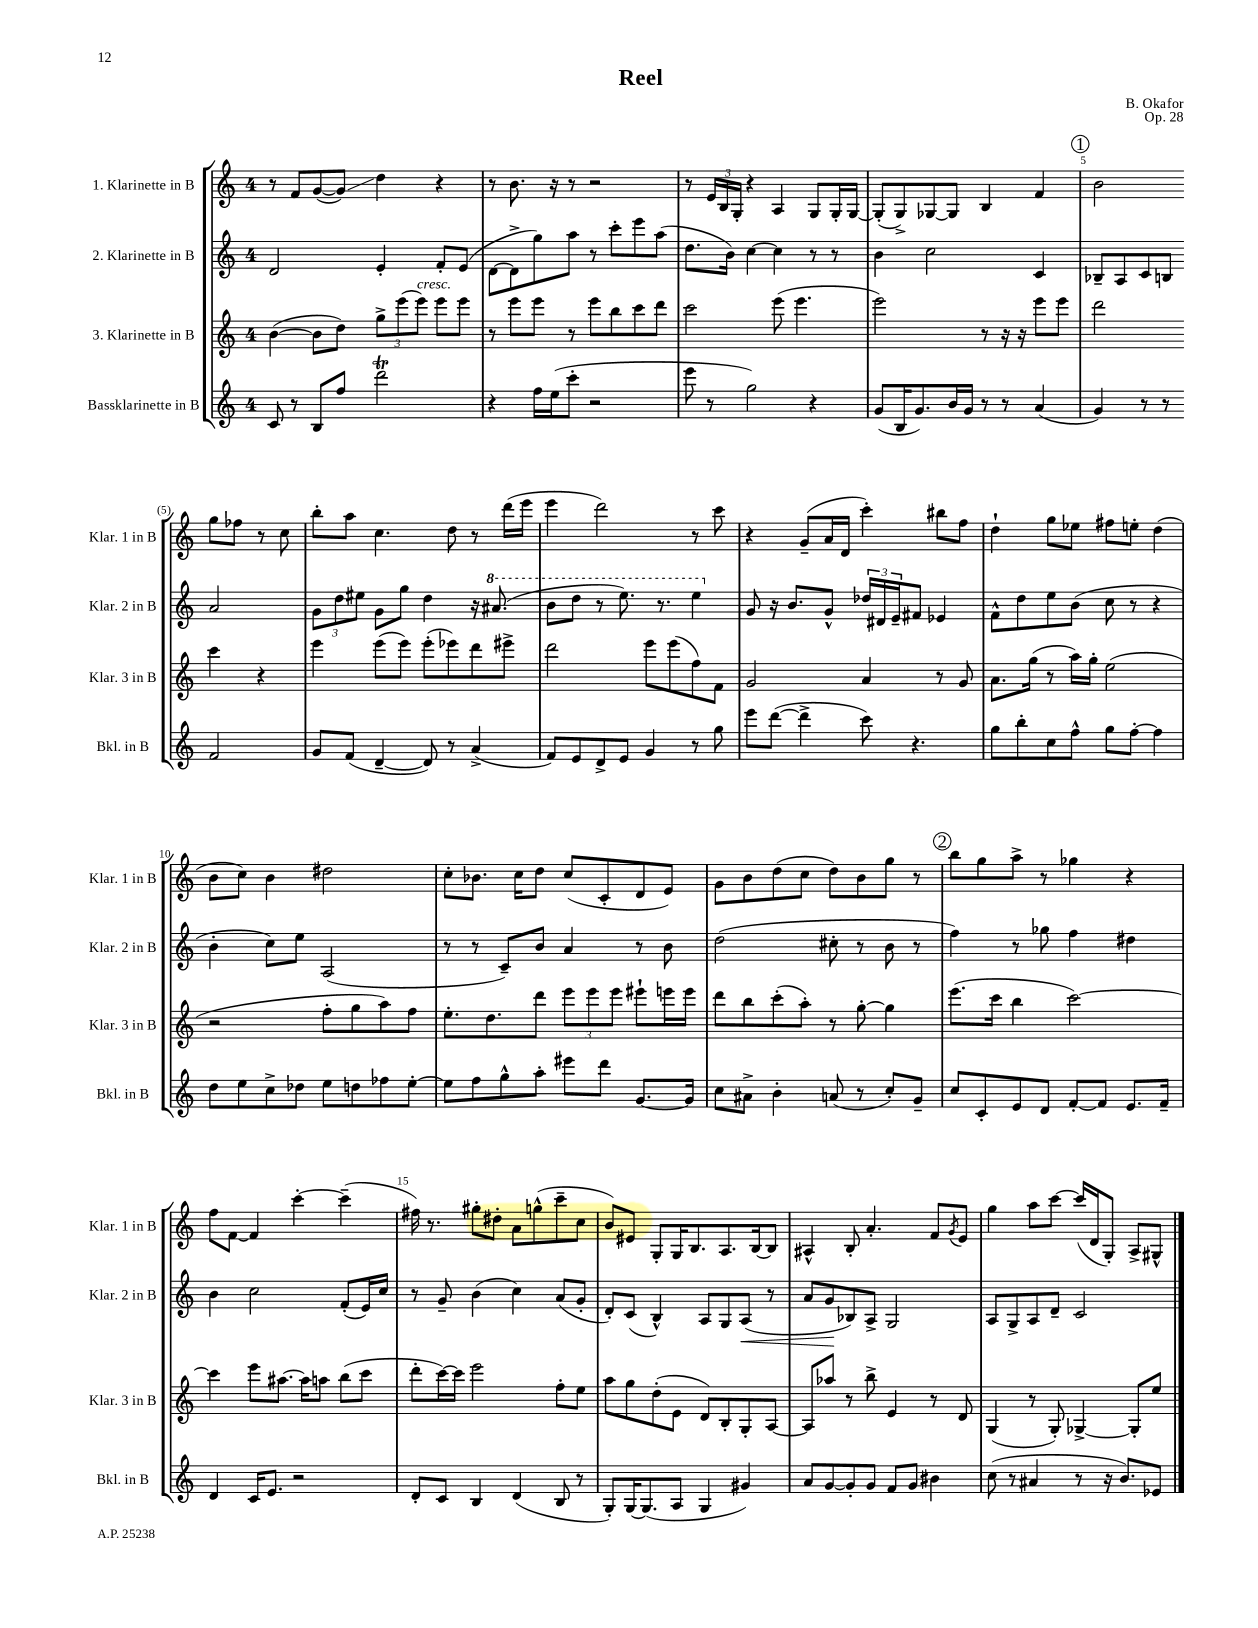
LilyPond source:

\header { title = "Reel" composer = "B. Okafor" opus = "Op. 28" }
<<
\new StaffGroup <<
\new Staff = "s0" \with { instrumentName = "1. Klarinette in B" shortInstrumentName = "Klar. 1 in B" } {
    \clef treble \key c \major \once \override Staff.TimeSignature.style = #'single-digit \time 4/4
    r8 f'8 g'8~( g'8\glissando) d''4 r4 |
    r8 b'8. r16 r8 r2 |
    r8 \tuplet 3/2 { e'16 b16 g16-. } r4 a4 g8 g16-. g16~ |
    g8-.( g8->) ges8~ ges8 b4 f'4 |
    \mark \markup { \circle "1" } b'2 g''8 fes''8 r8 c''8 |
    b''8-. a''8 c''4. d''8 r8 d'''16( e'''16 |
    e'''4 d'''2) r8 c'''8 |
    r4 g'8--( a'16 d'16 c'''4-.) bis''8 f''8 |
    d''4-! g''8 ees''8 fis''8 e''8-. d''4( |
    b'8 c''8) b'4 dis''2 |
    c''8-. bes'8. c''16 d''8 c''8( c'8-. d'8 e'8) |
    g'8 b'8 d''8( c''8 d''8) b'8 g''8 r8 |
    \mark \markup { \circle "2" } b''8 g''8 a''8-> r8 ges''4 r4 |
    f''8 f'8~ f'4 c'''4~-. c'''4--( |
    fis''16) r8. gis''8-. dis''8-. a'8 g''8-^( c'''8-- c''8 |
    b'8) eis'8 g8-. g16 b8. a8. b16~ b8 |
    ais4-^ b8-. a'4.-. f'8 \acciaccatura { g'8 } e'8 |
    g''4 a''8 c'''8~ c'''16( d'16 g8-.) a8-> gis8-^ \bar "|." |
}
\new Staff = "s1" \with { instrumentName = "2. Klarinette in B" shortInstrumentName = "Klar. 2 in B" } {
    \clef treble \key c \major \once \override Staff.TimeSignature.style = #'single-digit \time 4/4
    d'2 e'4-. f'8-. e'8( |
    d'8~ d'8-> g''8) a''8 r8 c'''8-. e'''8 a''8( |
    d''8. b'16) c''4~ c''4 r8 r8 |
    b'4 c''2 c'4 |
    \mark \markup { \circle "1" } bes8-- a8 c'8 b8 a'2 |
    \tuplet 3/2 { g'8 d''8 eis''8 } g'8 g''8 d''4 r16 \ottava #1 ais''8.( |
    b''8 d'''8 r8 e'''8.) r8. e'''4 \ottava #0 |
    g'8 r16 b'8. g'8-^ \tuplet 3/2 { des''16 dis'16 e'16-- } fis'8 ees'4 |
    f'8-^ d''8 e''8 b'8( c''8 r8 r4 |
    b'4-. c''8) e''8 a2( |
    r8 r8 c'8--) b'8 a'4 r8 b'8 |
    d''2( cis''8-. r8 b'8 r8 |
    \mark \markup { \circle "2" } f''4) r8 ges''8 f''4 dis''4 |
    b'4 c''2 f'8-.( e'16) c''16 |
    r8 g'8-- b'4( c''4) a'8( g'8-. |
    d'8-.) c'8( b4-^) a8 g8 a8\<( r8 |
    a'8 g'8\! bes8) a8-> g2 |
    a8 g8-> a8 d'8-- c'2 \bar "|." |
}
\new Staff = "s2" \with { instrumentName = "3. Klarinette in B" shortInstrumentName = "Klar. 3 in B" } {
    \clef treble \key c \major \once \override Staff.TimeSignature.style = #'single-digit \time 4/4
    b'4~( b'8 d''8) \tuplet 3/2 { g''8-> e'''8( e'''8^\markup { \italic "cresc." }) } e'''8 e'''8 |
    r8 e'''8 e'''8 r8 e'''8 b''8 c'''8 d'''8 |
    c'''2 e'''8( e'''4. |
    e'''2) r8 r16 r16 e'''8 e'''8 |
    \mark \markup { \circle "1" } d'''2 c'''4 r4 |
    e'''4 e'''8( e'''8) e'''8-.( ees'''8) d'''8 eis'''8-> |
    d'''2 e'''8 e'''8( f''8) f'8 |
    g'2 a'4 r8 g'8 |
    a'8. g''16( r8 a''16) g''16-. e''2( |
    r2 f''8-. g''8 a''8) f''8 |
    e''8.-. d''8. d'''8 \tuplet 3/2 { e'''8 e'''8 e'''8 } eis'''8-! e'''16 e'''16 |
    d'''8 b''8 c'''8-.( a''8-.) r8 g''8~-. g''4 |
    \mark \markup { \circle "2" } e'''8.( c'''16 b''4 c'''2~) |
    c'''4 e'''8 ais''8.~ ais''16 a''8 b''8( c'''8 |
    d'''8-. c'''16~) c'''16 e'''2 f''8-. e''8 |
    a''8 g''8 d''8-.( e'8 d'8) b8-. g8-. a8~ |
    a8 aes''8 r8 b''8-> e'4 r8 d'8 |
    g4( r8 g8-.) ges4~-> ges8-. e''8 \bar "|." |
}
\new Staff = "s3" \with { instrumentName = "Bassklarinette in B" shortInstrumentName = "Bkl. in B" } {
    \clef treble \key c \major \once \override Staff.TimeSignature.style = #'single-digit \time 4/4
    c'8 r8 b8 f''8 d'''2\trill |
    r4 f''16 e''16( c'''8-. r2 |
    e'''8 r8 g''2) r4 |
    g'8( b16 g'8.) b'16 g'16 r8 r8 a'4( |
    \mark \markup { \circle "1" } g'4) r8 r8 f'2 |
    g'8 f'8( d'4~-- d'8) r8 a'4->( |
    f'8) e'8 d'8-> e'8 g'4 r8 g''8 |
    e'''8 d'''8~( d'''4-> c'''8) r4. |
    g''8 b''8-. c''8 f''8-^ g''8 f''8~-. f''4 |
    d''8 e''8 c''8-> des''8 e''8 d''8 fes''8 e''8~-. |
    e''8 f''8 g''8-^ a''8-. eis'''8 d'''8 g'8.~ g'16 |
    c''8 ais'8-> b'4-. a'8( r8 c''8-.) g'8-- |
    \mark \markup { \circle "2" } c''8 c'8-. e'8 d'8 f'8~-. f'8 e'8. f'16-- |
    d'4 c'16 e'8. r2 |
    d'8-. c'8 b4 d'4( b8 r8 |
    g8-.) g16~ g8.( a8 g4 gis'4) |
    a'8 g'8~ g'8-. g'8 f'8 g'8 bis'4 |
    c''8( r8 ais'4 r8 r16 b'8.) ees'8 \bar "|." |
}
>>
>>
\layout { \context { \Score \override BarNumber.break-visibility = ##(#f #t #t) barNumberVisibility = #(every-nth-bar-number-visible 5) } }
